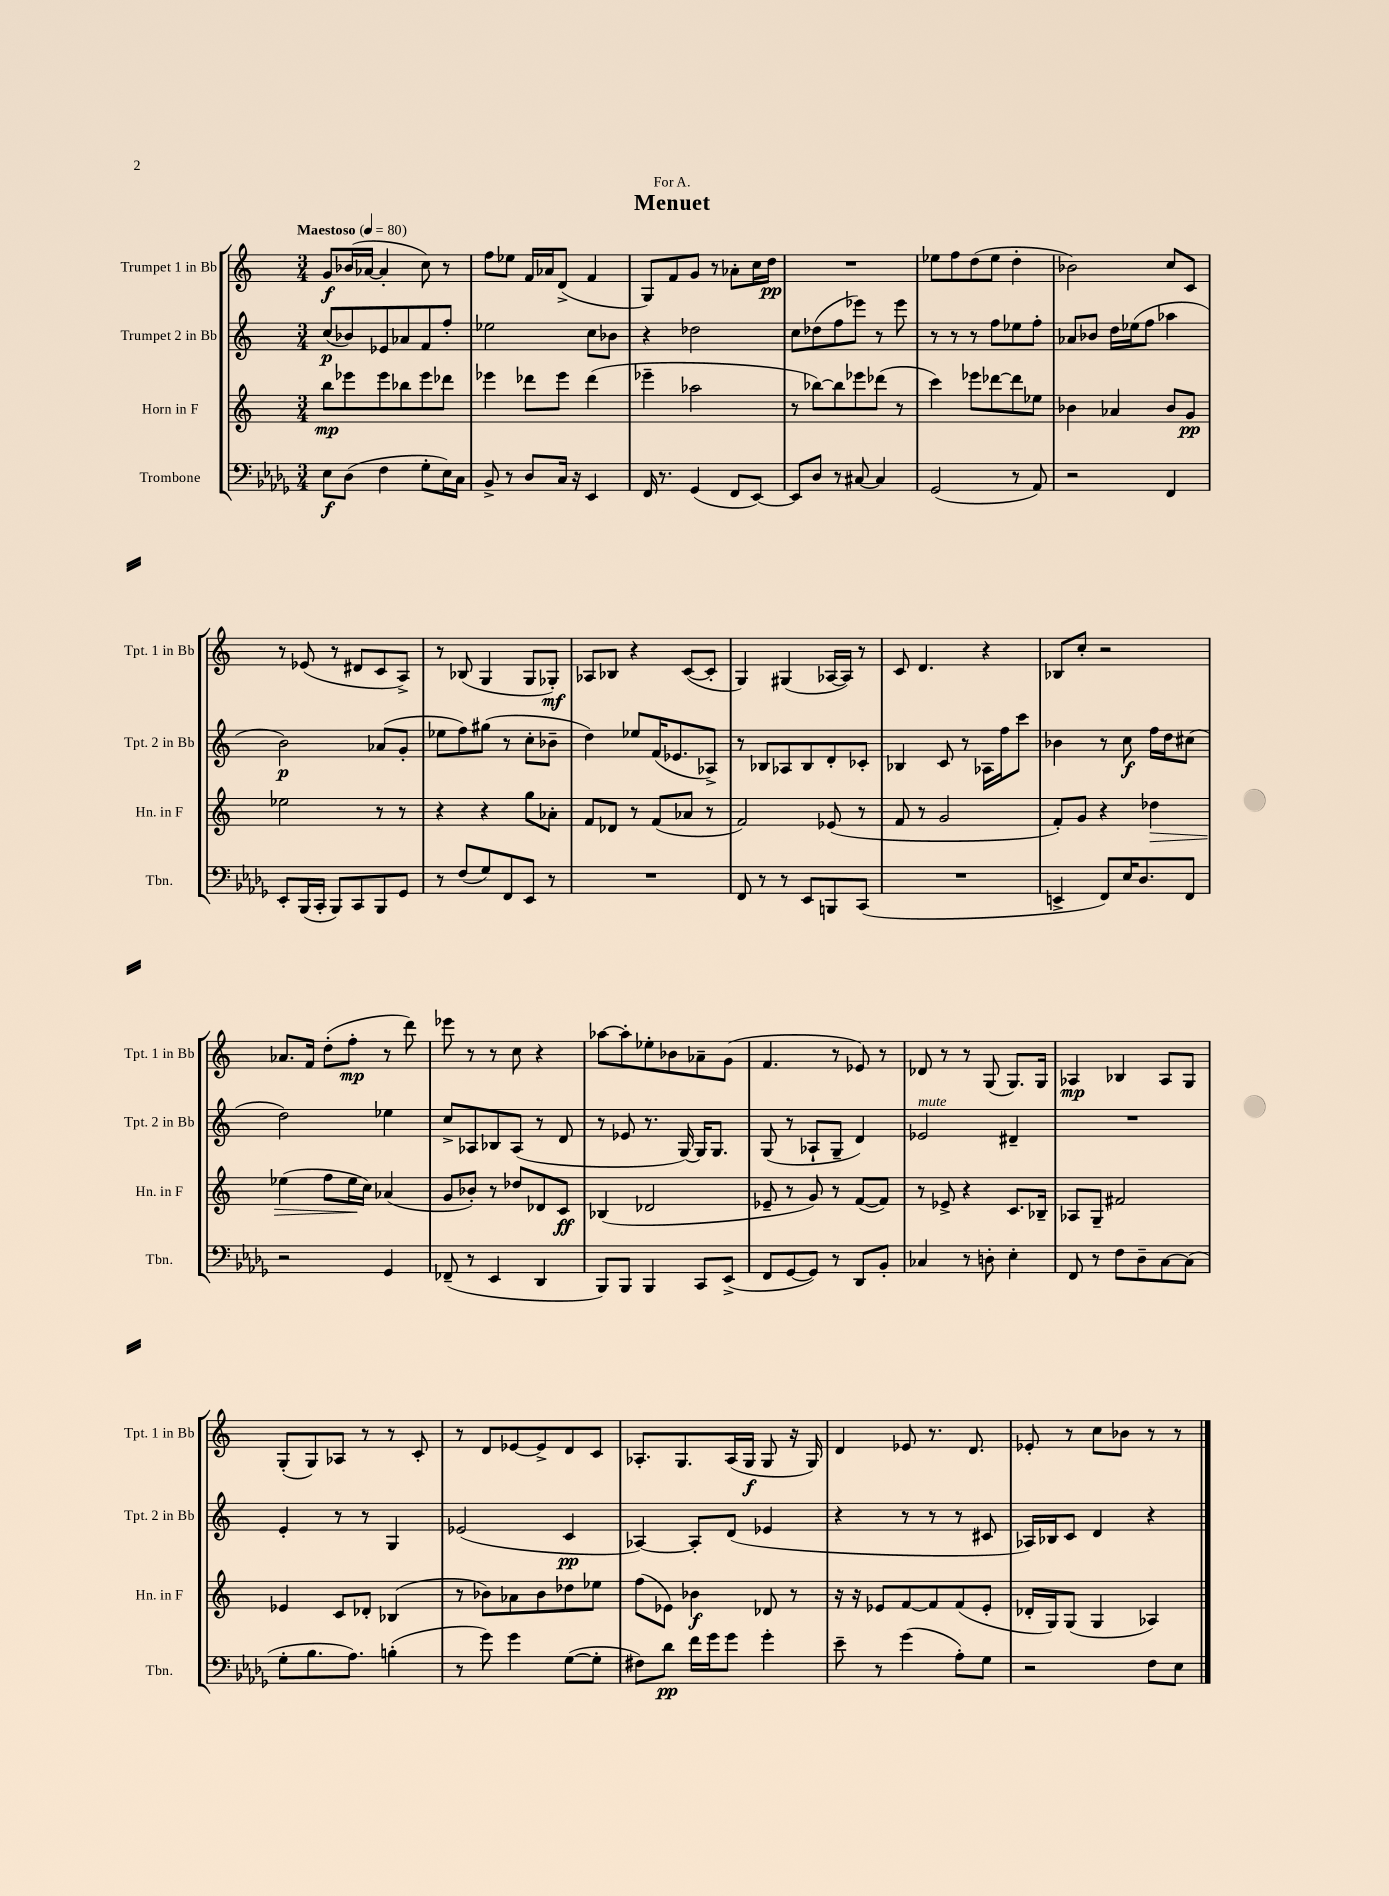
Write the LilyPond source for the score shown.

\header { title = "Menuet" dedication = "For A." }
<<
\new StaffGroup <<
\new Staff = "s0" \with { instrumentName = "Trumpet 1 in Bb" shortInstrumentName = "Tpt. 1 in Bb" } {
    \clef treble \key c \major \numericTimeSignature \time 3/4 \tempo "Maestoso" 4 = 80
    g'8\f bes'16( aes'16~ aes'4-. c''8) r8 |
    f''8 ees''8 f'16 aes'16 d'8->( f'4 |
    g8) f'8 g'8 r8 aes'8-. c''16 d''16\pp |
    R2. |
    ees''8 f''8 d''8( ees''8 d''4-. |
    bes'2) c''8 c'8 |
    r8 ees'8( r8 dis'8 c'8 a8->) |
    r8 bes8( g4 g8 ges8-.\mf) |
    aes8 bes8 r4 c'8~( c'8-. |
    g4) gis4( aes16~ aes16) r8 |
    c'8 d'4. r4 |
    bes8 c''8-. r2 |
    aes'8. f'16 d''8-.( f''8-.\mp r8 d'''8) |
    ees'''8 r8 r8 c''8 r4 |
    aes''8~ aes''8-. ees''8-. bes'8 aes'8-- g'8( |
    f'4. r8 ees'8) r8 |
    des'8 r8 r8 g8( g8.) g16 |
    aes4\mp bes4 aes8 g8 |
    g8-.( g8) aes8 r8 r8 c'8-. |
    r8 d'8 ees'8~ ees'8-> d'8 c'8 |
    aes8.-. g8. aes16( g16\f g8 r16 g16) |
    d'4 ees'8 r8. d'8. |
    ees'8-. r8 c''8 bes'8 r8 r8 \bar "|." |
}
\new Staff = "s1" \with { instrumentName = "Trumpet 2 in Bb" shortInstrumentName = "Tpt. 2 in Bb" } {
    \clef treble \key c \major \numericTimeSignature \time 3/4
    c''8\p( bes'8) ees'8 aes'8 f'8 f''8-. |
    ees''2 c''8 bes'8 |
    r4 des''2 |
    c''8 des''8( f''8 ees'''8) r8 ees'''8 |
    r8 r8 r8 f''8 ees''8 f''8-. |
    aes'8 bes'8 d''16 ees''16( f''8 aes''4 |
    b'2\p) aes'8( g'8-. |
    ees''8 f''8) gis''8( r8 c''8-. bes'8-- |
    d''4) ees''8 f'16( ees'8. aes8->) |
    r8 bes8 aes8 bes8 d'8-. ces'8-. |
    bes4 c'8 r8 aes16 f''16 c'''8 |
    bes'4 r8 c''8\f f''16 d''16 cis''8( |
    d''2) ees''4 |
    c''8-> aes8 bes8 aes8( r8 d'8 |
    r8 ees'8 r8. g16~) g16 g8. |
    g8( r8 aes8-! g8-- d'4) |
    ees'2^\markup { \italic "mute" } dis'4-- |
    R2. |
    e'4-. r8 r8 g4 |
    ees'2( c'4\pp |
    aes4~) aes8-. d'8( ees'4 |
    r4 r8 r8 r8 cis'8 |
    aes16) bes16 c'8 d'4 r4 \bar "|." |
}
\new Staff = "s2" \with { instrumentName = "Horn in F" shortInstrumentName = "Hn. in F" } {
    \clef treble \key c \major \numericTimeSignature \time 3/4
    b''8\mp ees'''8 ees'''8 bes''8 ees'''8 des'''8 |
    ees'''4 des'''8 ees'''8 des'''4( |
    ees'''4-- aes''2 |
    r8 bes''8~) bes''8 ees'''8 des'''8( r8 |
    c'''4) ees'''8 des'''8~ des'''8 ees''8 |
    bes'4 aes'4 bes'8 g'8\pp |
    ees''2 r8 r8 |
    r4 r4 g''8 aes'8-. |
    f'8 des'8 r8 f'8( aes'8 r8 |
    f'2) ees'8( r8 |
    f'8 r8 g'2 |
    f'8-.) g'8 r4 des''4\> |
    ees''4( f''8 ees''16\! c''16) aes'4( |
    g'8 bes'8-.) r8 des''8 des'8 c'8\ff |
    bes4( des'2 |
    ees'8-- r8 g'8) r8 f'8~( f'8) |
    r8 ees'8-> r4 c'8. bes16-- |
    aes8 g8-- fis'2 |
    ees'4 c'8 des'8-. bes4( |
    r8 bes'8) aes'8 bes'8 des''8 ees''8 |
    f''8( ees'8) bes'4\f des'8 r8 |
    r16 r16 ees'8 f'8~ f'8 f'8( ees'8-. |
    des'16-. g16) g8( g4 aes4) \bar "|." |
}
\new Staff = "s3" \with { instrumentName = "Trombone" shortInstrumentName = "Tbn." } {
    \clef bass \key des \major \numericTimeSignature \time 3/4
    ees8\f des8( f4 ges8-. ees16) c16 |
    bes,8-> r8 des8 c16 r16 ees,4 |
    f,16 r8. ges,4( f,8 ees,8~) |
    ees,8 des8 r8 cis8~ cis4 |
    ges,2( r8 aes,8) |
    r2 f,4 |
    ees,8-. bes,,16( c,16-. bes,,8) c,8 bes,,8 ges,8 |
    r8 f8( ges8) f,8 ees,8 r8 |
    R2. |
    f,8 r8 r8 ees,8 b,,8 c,8( |
    R2. |
    e,4-> f,8) ees16 des8. f,8 |
    r2 ges,4 |
    fes,8--( r8 ees,4 des,4 |
    bes,,8) bes,,8 bes,,4 c,8 ees,8->( |
    f,8 ges,8~ ges,8) r8 des,8 bes,8-. |
    ces4 r8 d8-. ees4-. |
    f,8 r8 f8 des8-- c8~ c8( |
    ges8-. bes8. aes8.) b4-.( |
    r8 ges'8) ges'4 ges8~( ges8-. |
    fis8) des'8\pp f'16 ges'16 ges'8 ges'4-. |
    ees'8-- r8 ges'4( aes8-.) ges8 |
    r2 f8 ees8 \bar "|." |
}
>>
>>
\layout { \context { \Score \remove "Bar_number_engraver" } }
